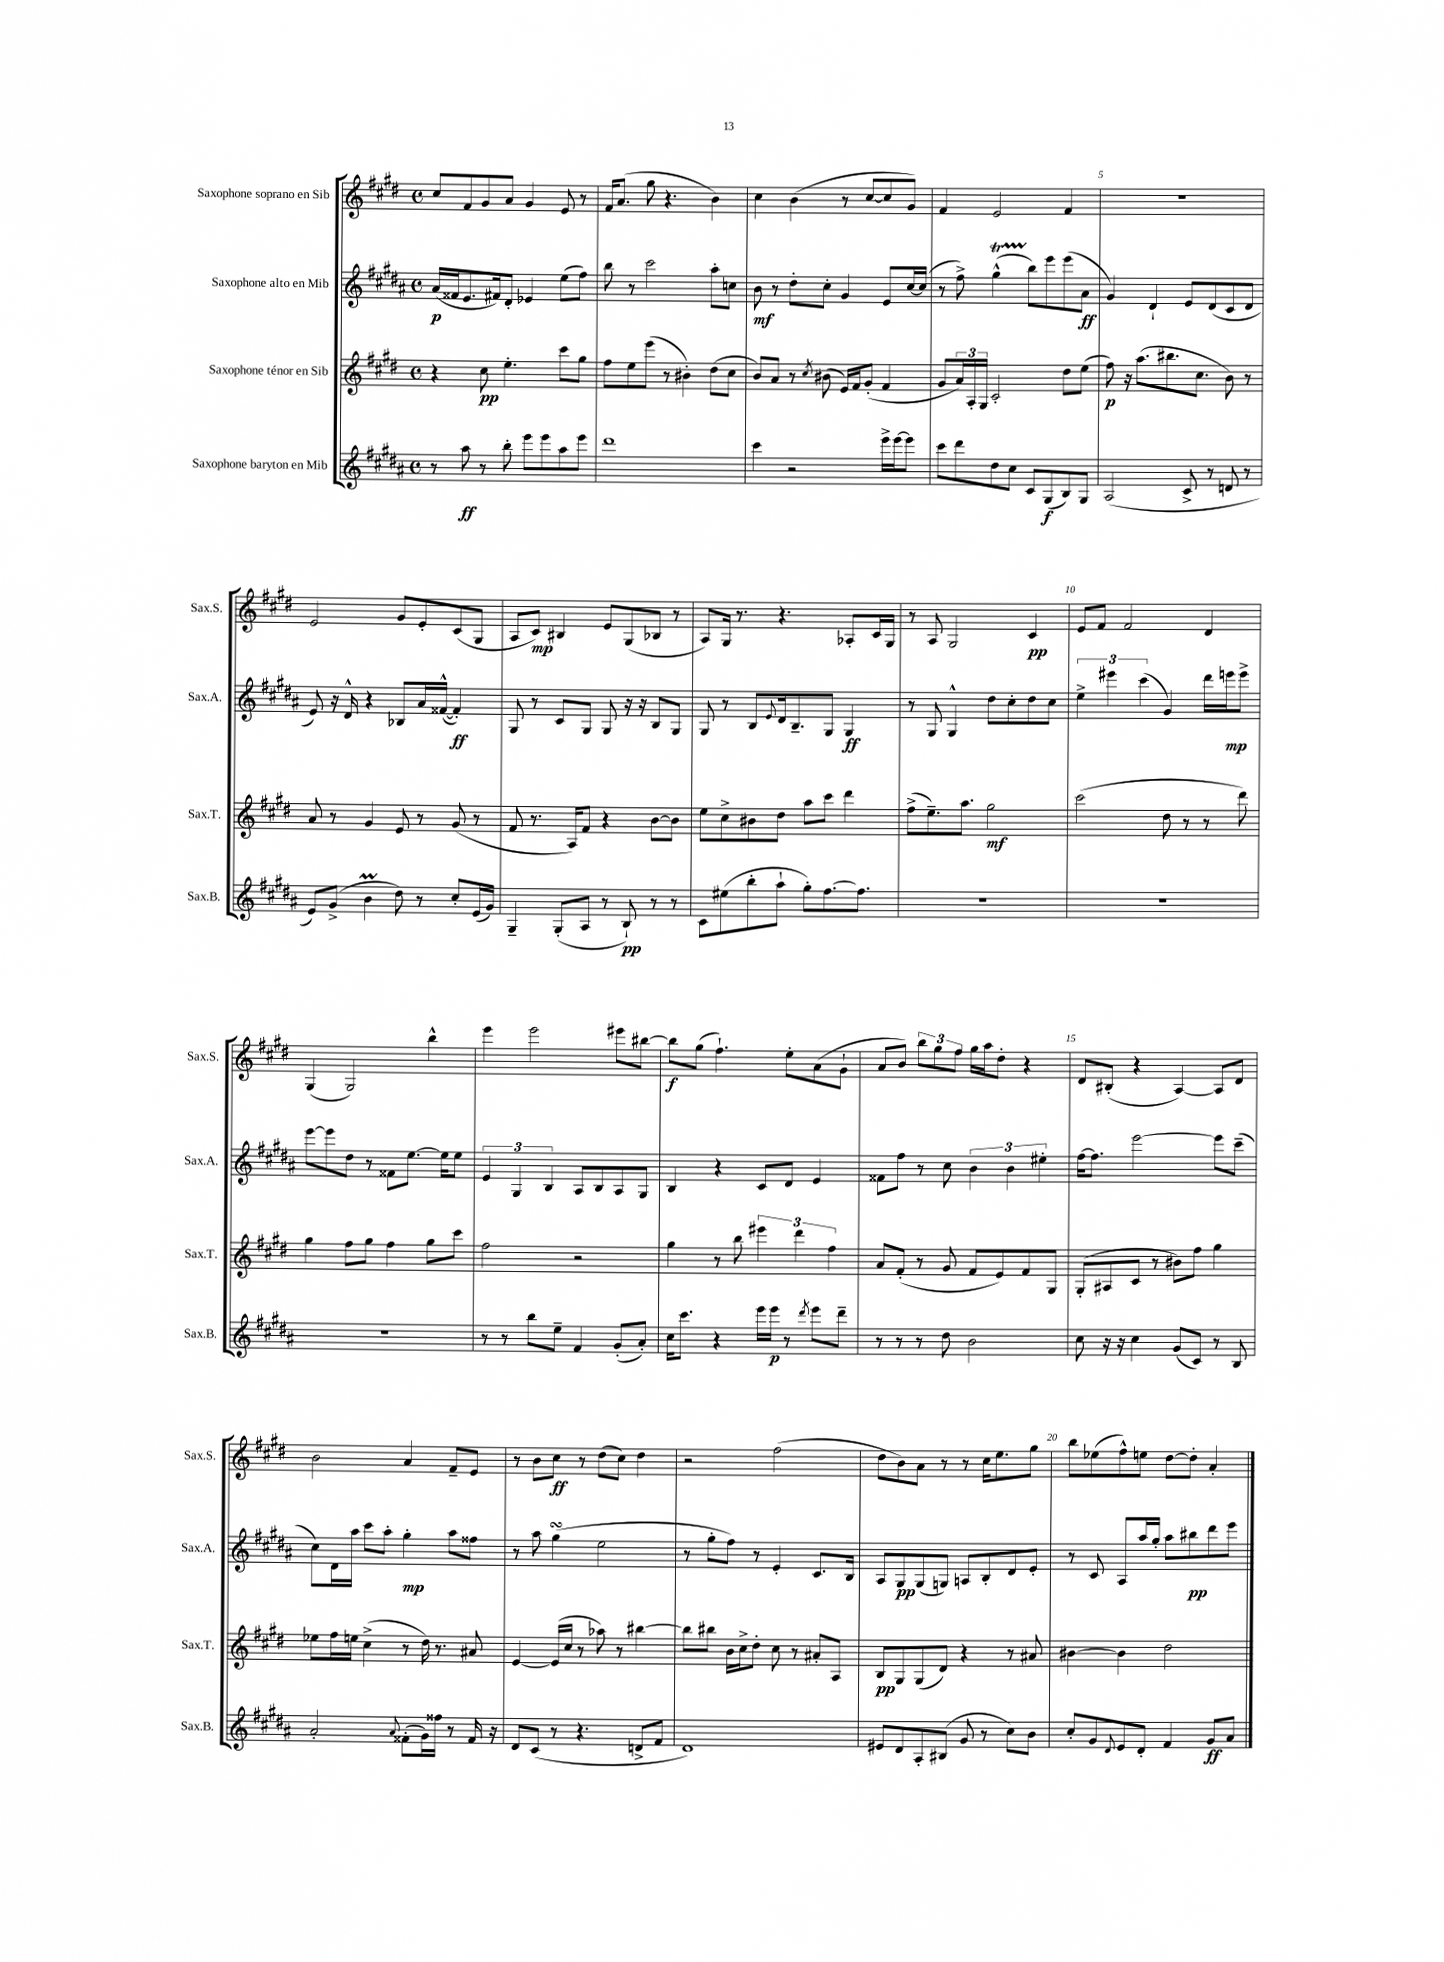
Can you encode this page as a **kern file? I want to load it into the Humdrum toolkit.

**kern	**kern	**kern	**kern
*staff4	*staff3	*staff2	*staff1
*clefG2	*clefG2	*clefG2	*clefG2
*k[f#c#g#d#a#]	*k[f#c#g#d#]	*k[f#c#g#d#a#]	*k[f#c#g#d#]
*M4/4	*M4/4	*M4/4	*M4/4
*met(c)	*met(c)	*met(c)	*met(c)
8r	4r	(16a#/LL	8cc#/L
.	.	16f##/J	.
8aa#\	.	8.e/	8f#/
8r	8cc#\	.	8g#/
.	.	16f#/k)	.
8bb'\	4.ee'\	8d#'/J	8a/J
8eee\L	.	4e-/	4g#/
8eee\	.	.	.
8aa#\	8ccc#\L	(8ee\L	8e/
8eee\J	8gg#\J	8ff#\J)	8r
=	=	=	=
1ddd#	8ff#\L	8bb\	16f#/LK
.	.	.	(8.a/J
.	8ee\	8r	.
.	(8eee\J	2ccc#\	8gg#\
.	8r	.	4.r
.	4b#'\)	.	.
.	(8dd#\L	8aa#'\L	4b\)
.	8cc#\J	8cc\J	.
=	=	=	=
4ccc#\	8b/L)	8b\	4cc#\
.	8a/J	8r	.
2r	8r	8dd#'\L	(4b\
.	8qcc#/	.	.
.	(8b#\	8cc#'\J	.
.	16e/LL)	4g#/	8r
.	16f#/J	.	.
.	(8g#'/J	.	[8cc#/L
16eee^\LL	4f#/	8e/L	8cc#/]
[16eee\J	.	.	.
8eee\]J	.	[16cc#/L	8g#/J)
.	.	(16cc#/]JJ	.
=	=	=	=
8ccc#\L	8g#/L	8r	4f#/
8ddd#\	24a/L)	8ff#^\)	.
.	24A'/	.	.
.	24G#/JJ	.	.
8dd#\	2c#'/	(4gg#^^\	2e/
8cc#\J	.	.	.
8c#/L	.	8bb\L)	.
(8G#/	.	8eee\	.
8B/)	8dd#\L	(8eee\	4f#/
8G#/J	(8ee\J	8a#\J	.
=	=	=	=
(2A#/	8ff#\)	4g#/)	1r
.	16r	.	.
.	(8.aa\L	.	.
.	.	4d#`/	.
.	8.bb#\	.	.
8c#^/	.	8e/L	.
.	8.cc#\J	.	.
8r	.	(8d#/	.
8d/	8b\)	8c#/	.
8r	8r	8d#/J	.
=	=	=	=
8e/L)	8a/	8e/)	2e/
(8g#^/J	8r	16r	.
.	.	16d#^^/	.
4b\	4g#/	4r	.
8dd#\)	8e/	8B-/L	8g#/L
8r	8r	16a#/L	8e'/
.	.	([16f##^^/JJ	.
8cc#'/L	(8g#/	4f##'/])	(8c#/
(16e/L	8r	.	8G#/J
16g#/JJ)	.	.	.
=	=	=	=
4G#~/	8f#/	8G#/	8A/L
.	8.r	8r	8c#/J)
(8G#'/L	.	8c#/L	4B#/
.	16A/LK)	.	.
8A#/J	8f#/J	8G#/J	.
8r	4r	8G#/	8e/L
8B`/)	.	16r	(8G#/
.	.	16r	.
8r	[8b\L	8B/L	8B-/J
8r	8b\]J	8G#/J	8r
=	=	=	=
8c#\L	8ee\L	8G#/	8A/L)
(8ee#\	8cc#^\	8r	16G#/Jk
.	.	.	8.r
8bb'\	8b#\	8B/L	.
.	.	8qqe/	.
8aa#`\J	8dd#\J	16d#/k	4.r
.	.	8.B~/	.
8gg#'\L)	8aa\L	.	.
[8.ff#\	8ccc#\J	8G#/J	.
.	4ddd#\	4G#/	8A-'/L
8.ff#\]J	.	.	.
.	.	.	16c#/L
.	.	.	16G#/JJ
=	=	=	=
1r	(8ff#^\L	8r	8r
.	8.ee~\)	8G#/	8A/
.	.	4G#^^/	2G#/
.	8.aa\J	.	.
.	2gg#\	8dd#\L	.
.	.	8cc#'\	.
.	.	8dd#\	4c#/
.	.	8cc#\J	.
=	=	=	=
1r	(2ccc#\	6ee^\	8e/L
.	.	.	8f#/J
.	.	6eee#\	.
.	.	.	2f#/
.	.	(6ccc#\	.
.	8dd#\	4g#/)	.
.	8r	.	.
.	8r	16ddd#\LL	4d#/
.	.	16eee\J	.
.	8ddd#\)	8eee^\J	.
=	=	=	=
1r	4gg#\	[8eee\L	(4G#/
.	.	8eee\]	.
.	8ff#\L	8dd#\J	2G#/)
.	8gg#\J	8r	.
.	4ff#\	8f##\L	.
.	.	[8.ee\J	.
.	8gg#\L	.	4bb^^\
.	.	16ee\]LK	.
.	8ccc#\J	8ee\J	.
=	=	=	=
8r	2ff#\	6e/	4eee\
8r	.	.	.
.	.	6G#/	.
8bb\L	.	.	2eee\
.	.	6B/	.
8ee~\J	.	.	.
4f#/	2r	8A#/L	.
.	.	8B/	.
(8g#'/L	.	8A#/	8eee#\L
8a#'/J)	.	8G#/J	[8bb#\J
=	=	=	=
16cc#\LK	4gg#\	4B/	8bb#\]L
8.ccc#\J	.	.	.
.	.	.	(8gg#\J
4r	8r	4r	4.ff#`\)
.	8bb\	.	.
16eee\LL	6eee#\	8c#/L	.
16eee\JJ	.	.	.
8r	.	8d#/J	8ee'\L
.	6ddd#\	.	.
8qddd#/	.	.	.
8eee\L	.	4e/	(8a\
.	6ff#\	.	.
8ddd#~\J	.	.	8g#`\J
=	=	=	=
8r	8a/L	8f##\L	8a/L
8r	(8f#'/J	8ff#\J	8b/J)
8r	8r	8r	12bb\L
.	.	.	12gg#\
8dd#\	8g#/	8cc#\	.
.	.	.	12ff#\J
2b\	8f#/L	6b\	16gg#\LL
.	.	.	16aa\J
.	8e/)	.	8dd#'\J
.	.	6b\	.
.	8f#/	.	4r
.	.	6ee#'\	.
.	8G#/J	.	.
=	=	=	=
8cc#\	(8G#'/L	[16ff#\LK	8d#/L
.	.	8.ff#\]J	.
16r	8A#/	.	(8B#'/J
16r	.	.	.
4cc#\	8c#/J	[2eee\	4r
.	8r	.	.
(8g#/L	8b#\L)	.	[4A/)
8c#/J)	8ff#\J	.	.
8r	4gg#\	8eee\]L	8A/]L
8B/	.	(8ccc#~\J	8d#/J
=	=	=	=
2a#'/	8ee-\L	8cc#\L)	2b\
.	16ff#\L	16d#\L	.
.	16ee\JJ	16aa#\JJ	.
.	(4cc#^\	8ccc#\L	.
.	.	8aa#'\J	.
8qqa#/	.	.	.
(8f##'\L	8r	4gg#'\	4a/
16g#\L)	16dd#\)	.	.
16ff##\JJ	8.r	.	.
8r	.	8aa#\L	8f#~/L
16f##/	8a#/	8ff##\J	8e/J
16r	.	.	.
=	=	=	=
8d#/L	[4e/	8r	8r
(8c#/J	.	8aa#\	8b\L
8r	(16e/]LL	(4gg#\	8cc#\J
.	16cc#/JJ	.	.
4.r	8r	.	8r
.	8aa-\)	2ee\	(8dd#\L
.	8r	.	8cc#\J)
8d^/L	[4bb#\	.	4dd#\
8f#/J	.	.	.
=	=	=	=
1d#)	8bb#\]L	8r	2r
.	8bb#\J	8gg#'\L	.
.	16b\LL	8ff#\J)	.
.	16cc#^\J	.	.
.	8dd#'\J	8r	.
.	8cc#\	4e'/	(2ff#\
.	8r	.	.
.	8a#'/L	8.c#/L	.
.	8A/J	.	.
.	.	16B/Jk	.
=	=	=	=
8e#/L	8B/L	8A#/L	8dd#\L
8d#/	8G#/	8G#/	8b\)
8A#'/	(8G#/	(8G#/	8a\J
(8B#/J	8d#/J)	8G/J)	8r
8g#/	4r	8A/L	8r
8r	.	8B'/	16cc#\LK
.	.	.	8.ee\
8cc#\L)	8r	8d#/	.
8b\J	8a#/	8e'/J	8gg#\J
=	=	=	=
8cc#'/L	[4b#\	8r	8bb\L
8g#/	.	8c#/	(8ee-\
8qqd#/	.	.	.
8e/	4b#\]	8A#/L	8ff#^^\)
8d#'/J	.	16aa#/L	8ee\J
.	.	16gg#'/JJ	.
4f#/	2dd#\	8aa#\L	[8dd#\L
.	.	8bb#\	8dd#'\]J
8g#/L	.	8ddd#\	4a'/
8a#/J	.	8eee\J	.
==	==	==	==
*-	*-	*-	*-
